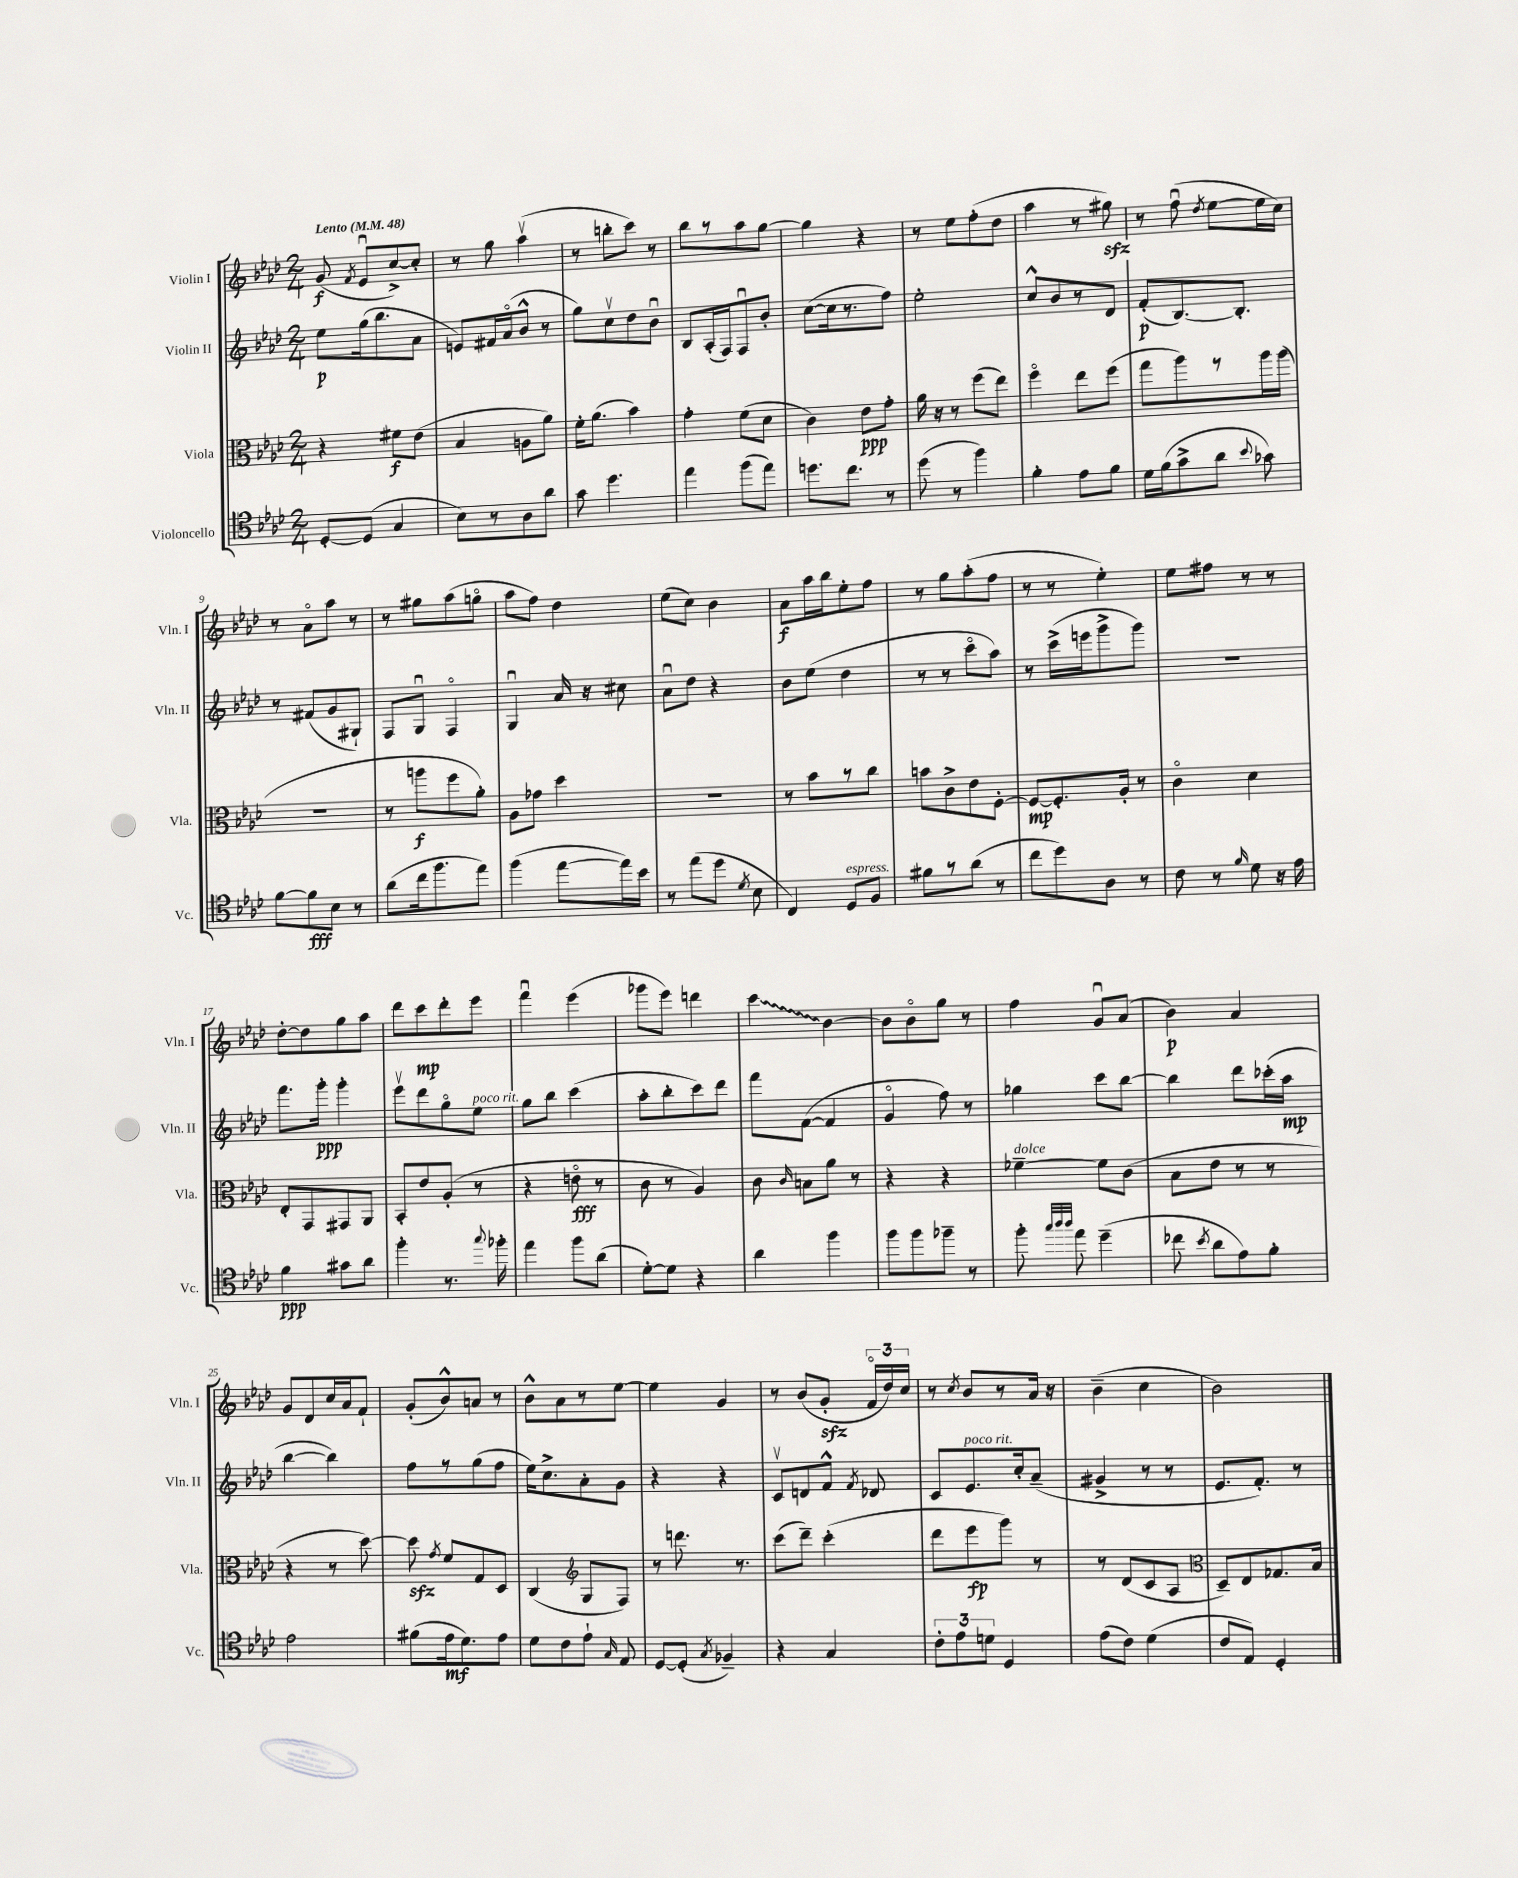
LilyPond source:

<<
\new StaffGroup <<
\new Staff = "s0" \with { instrumentName = "Violin I" shortInstrumentName = "Vln. I" } {
    \clef treble \key aes \major \numericTimeSignature \time 2/4 \tempo "Lento" 4 = 48
    \autoBeamOff g'8\f( \acciaccatura { f'8 } ees'8[\downbow c''8~->) c''8]-. |
    r8 g''8 aes''4\upbow( |
    r8 b''8[-. c'''8]) r8 |
    bes''8[ r8 aes''8 g''8]~ |
    g''4 r4 |
    r8 ees''8[ f''8-.( des''8] |
    aes''4 r8 gis''8\sfz) |
    r8 f''8\downbow( \acciaccatura { des''8 } ees''8[~ ees''16 c''16]) |
    r8 aes'8[\flageolet aes''8] r8 |
    r8 gis''8[ aes''8( g''8]\flageolet |
    aes''8[ f''8]) des''4 |
    ees''8[( c''8]) bes'4 |
    aes'8[\f aes''16 bes''16 ees''8-. f''8] |
    r8 g''8[ aes''8-.( f''8] |
    r8 r8 ees''4-.) |
    ees''8[ fis''8] r8 r8 |
    des''8[~-. des''8 g''8 aes''8] |
    des'''8[ c'''8\mp des'''8-. ees'''8] |
    f'''4\downbow ees'''4( |
    ges'''8[ ees'''8]) d'''4 |
    \once \override Glissando.style = #'zigzag c'''4\glissando bes'4~ |
    bes'8[ bes'8\flageolet g''8] r8 |
    f''4 g'8[\downbow aes'8]( |
    bes'4\p) aes'4 |
    g'8[ des'8 c''16 aes'16 f'8]-! |
    g'8[-.( bes'8-^) a'8] r8 |
    bes'8[-^ aes'8 r8 ees''8]~ |
    ees''4 g'4 |
    r8 bes'8[( g'8]-.\sfz \tuplet 3/2 { f'16[\flageolet des''16) c''16] } |
    r8 \acciaccatura { c''8 } bes'8[ r8 aes'16] r16 |
    bes'4--( c''4 |
    bes'2) \bar "|." |
}
\new Staff = "s1" \with { instrumentName = "Violin II" shortInstrumentName = "Vln. II" } {
    \clef treble \key aes \major \numericTimeSignature \time 2/4
    \autoBeamOff ees''8[\p g''16( bes''8. aes'8] |
    e'8[) fis'16 aes'16\flageolet( bes'8]-^ r8 |
    g''8[) c''8\upbow des''8 bes'8]\downbow |
    bes8[ aes16-.( f16) f8\downbow bes'8]-. |
    c''8[~( c''16 r8. f''8]) |
    ees''2-. |
    c''8[-^ bes'8 r8 des'8] |
    f'8[-.\p( bes8.~) bes8.]-. |
    r8 fis'8[( g'8 gis8]-!) |
    f8[ g8]\downbow f4\flageolet |
    g4\downbow aes'16 r16 cis''8 |
    aes'8[\downbow des''8] r4 |
    bes'8[ ees''8]( des''4 |
    r8 r8 c'''8[\flageolet aes''8]) |
    r8 c'''16[->( e'''16 g'''8-> g'''8]) |
    R2 |
    f'''8.[ g'''16]-.\ppp g'''4-. |
    ees'''8[\upbow des'''8 g''8\flageolet ees''8]^\markup { \italic "poco rit." } |
    g''8[ bes''8] c'''4( |
    aes''8[-. bes''8-. c'''8) des'''8] |
    f'''8[ f'8]~( f'4 |
    g'4\flageolet f''8) r8 |
    ges''4 c'''8[ bes''8]~ |
    bes''4 des'''8[ ces'''16-.( aes''16]\mp |
    bes''4~ bes''4) |
    f''8[ r8 g''8( f''8] |
    ees''16[) c''8.-> aes'8-. g'8] |
    r4 r4 |
    c'8[\upbow d'8 f'8]-^ \acciaccatura { f'8 } des'8 |
    c'8[ ees'8.^\markup { \italic "poco rit." } c''16-. aes'8]--( |
    gis'4-> r8 r8 |
    ees'8.[ f'8.]-.) r8 \bar "|." |
}
\new Staff = "s2" \with { instrumentName = "Viola" shortInstrumentName = "Vla." } {
    \clef alto \key aes \major \numericTimeSignature \time 2/4
    \autoBeamOff r4 fis'8[\f ees'8]( |
    bes4 a8[ aes'8]) |
    f'16[-. aes'8.]( bes'4) |
    g'4-. f'8[( des'8] |
    c'4) ees'8[\ppp g'8]-. |
    aes'16 r16 r8 f''8[( ees''8]) |
    f''4\flageolet ees''8[ f''8]( |
    g''8[ aes''8) r8 aes''16 aes''16]( |
    R2 |
    r8 a''8[\f f''8 aes'8]-.) |
    aes8[ ges'8] des''4 |
    R2 |
    r8 bes'8[ r8 c''8] |
    b'8[ c'8-> ees'8 f8]~-. |
    f8[~\mp f8.-. aes16]-. r8 |
    c'4\flageolet des'4 |
    ees8[-. g,8 gis,8 aes,8] |
    bes,8[-. ees'8 aes8]-.( r8 |
    r4 e'8\flageolet\fff r8 |
    c'8 r8 aes4) |
    c'8 \grace { c'16 } b8[ aes'8] r8 |
    r4 r4 |
    fes'4~--^\markup { \italic "dolce" } fes'8[ c'8]( |
    bes8[ ees'8] r8 r8 |
    r4 r8 des''8~) |
    des''8\sfz \acciaccatura { g'8 } f'8[ g8 des8] |
    c4( \clef treble g8[ f8]) |
    r8 d'''8. r8. |
    c'''8[( des'''8]--) c'''4-.( |
    des'''8[ ees'''8\fp g'''8]) r8 |
    r8 des'8[( c'8 aes8] |
    \clef alto des8[--) ees8 ges8. bes16] \bar "|." |
}
\new Staff = "s3" \with { instrumentName = "Violoncello" shortInstrumentName = "Vc." } {
    \clef tenor \key aes \major \numericTimeSignature \time 2/4
    \autoBeamOff des8[~-. des8]( g4 |
    bes8[) r8 aes8 aes'8] |
    g'8 des''4. |
    ees''4 f''8[( ees''8]) |
    d''8.[ c''8.] r8 |
    des''8( r8 f''4) |
    f'4-. ees'8[ f'8] |
    des'16[ f'16( g'8-> aes'8] \appoggiatura { bes'8 } ges'8) |
    f'8[~ f'8\fff bes8] r8 |
    aes'8[( c''16 f''8. ees''8]) |
    f''4( ees''8[~ ees''16) bes'16] |
    r8 ees''8[( des''8] \acciaccatura { des'8 } bes8 |
    c4) des8[^\markup { \italic "espress." } f8] |
    fis'8[ r8 aes'8]( r8 |
    c''8[ des''8) aes8] r8 |
    c'8 r8 \grace { f'16 } des'8 r16 ees'16 |
    f'4\ppp gis'8[ aes'8] |
    f''4-. r8. \appoggiatura { g''8 } fes''16-. |
    ees''4 f''8[ aes'8]( |
    des'8[~-.) des'8] r4 |
    aes'4 f''4 |
    f''8[ f''8 fes''8]-- r8 |
    f''8-. \grace { g''32[ aes''32 aes''32] } ees''8 des''4--( |
    ces''8 \acciaccatura { bes'8 } aes'8[ ees'8) f'8]-. |
    ees'2 |
    fis'8[( ees'16\mf des'8.) ees'8] |
    des'8[ c'8 ees'8]-! \grace { g16 } ees8 |
    des8[~ des8]-.( \acciaccatura { g8 } fes4--) |
    r4 g4 |
    \tuplet 3/2 { c'8[-. ees'8 d'8] } des4 |
    ees'8[( c'8]) des'4( |
    c'8[ ees8]) des4-. \bar "|." |
}
>>
>>
